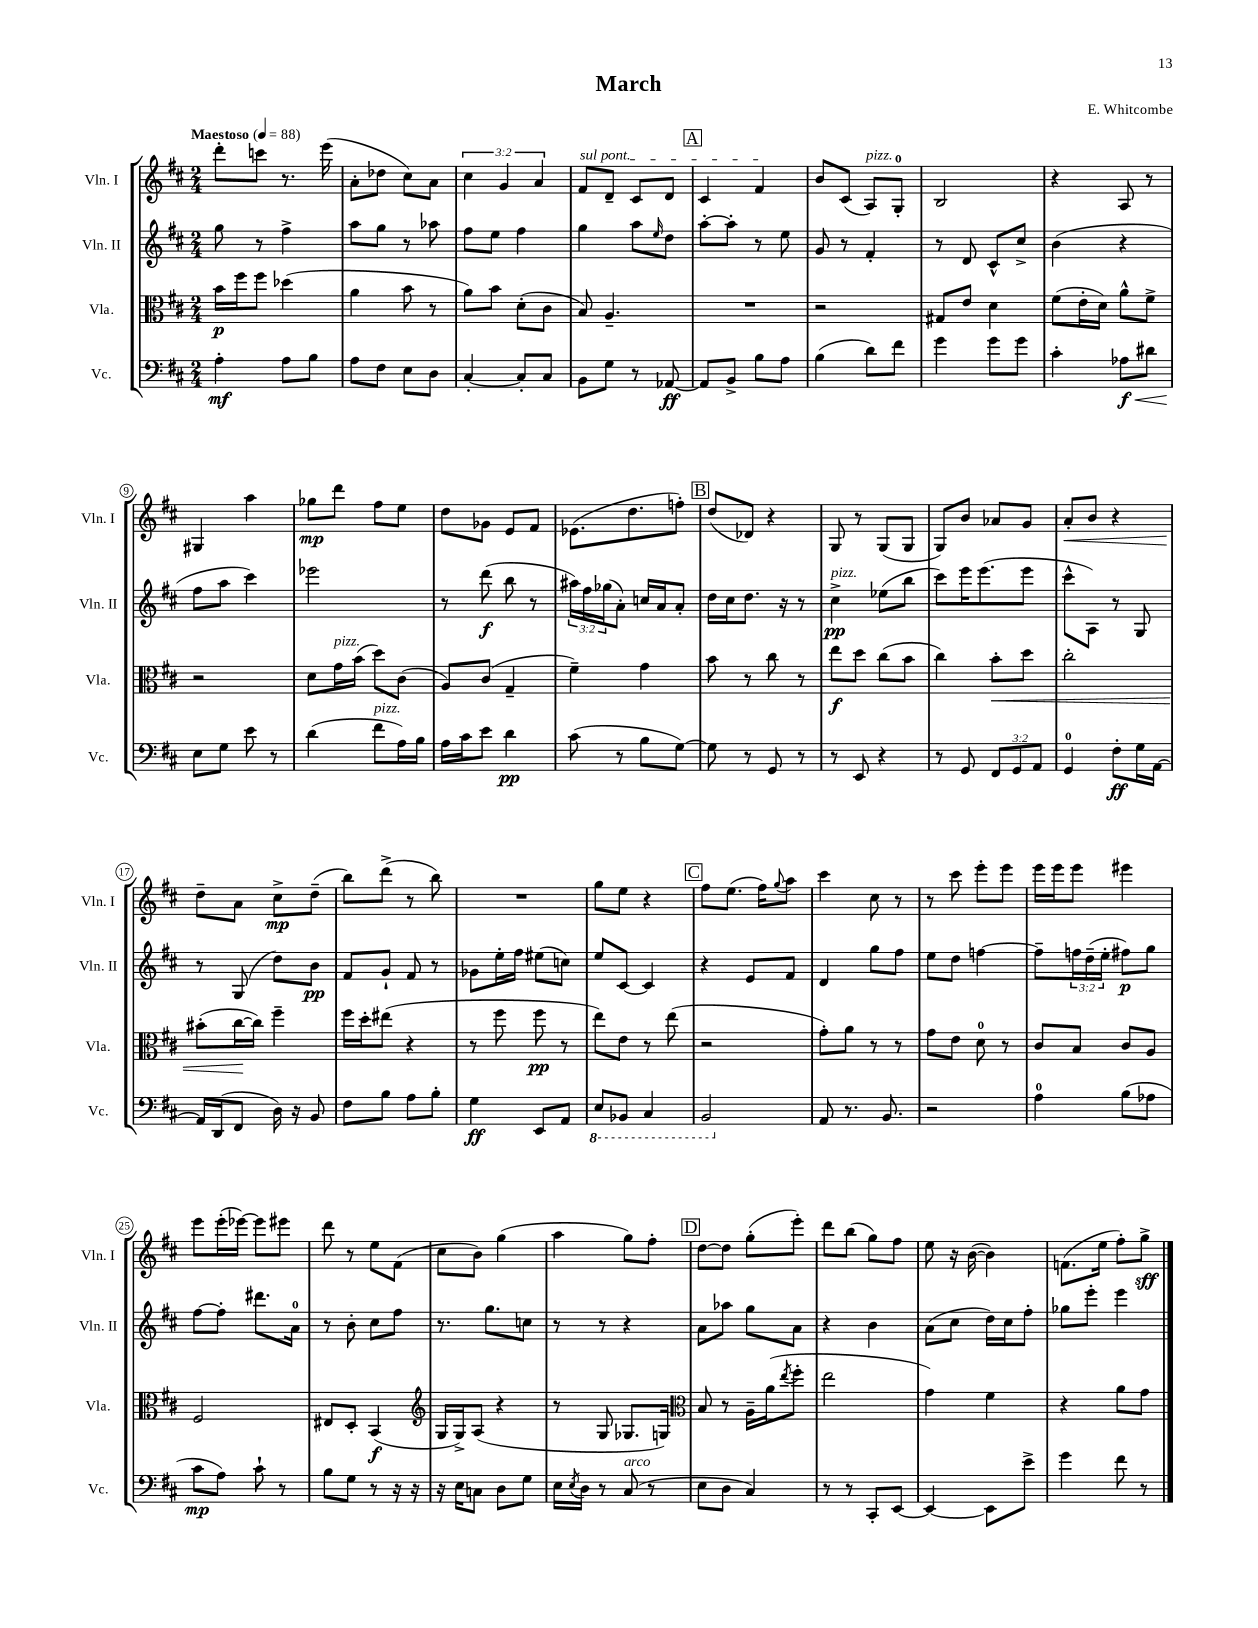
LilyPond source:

\header { title = "March" composer = "E. Whitcombe" }
<<
\new StaffGroup <<
\new Staff = "s0" \with { instrumentName = "Vln. I" shortInstrumentName = "Vln. I" } {
    \clef treble \key d \major \numericTimeSignature \time 2/4 \override Staff.TupletNumber.text = #tuplet-number::calc-fraction-text \tempo "Maestoso" 4 = 88
    d'''8-. c'''8 r8. e'''16( |
    a'8-. des''8 cis''8) a'8 |
    \tuplet 3/2 { cis''4 g'4 a'4 } |
    \once \override TextSpanner.bound-details.left.text = \markup { \italic "sul pont." } fis'8\startTextSpan d'8-- cis'8 d'8 |
    \mark \markup { \box "A" } cis'4 fis'4\stopTextSpan |
    b'8 cis'8( a8^\markup { \italic "pizz." }) g8-0-. |
    b2 |
    r4 a8 r8 |
    gis4 a''4 |
    ges''8\mp d'''8 fis''8 e''8 |
    d''8 ges'8 e'8 fis'8 |
    ees'8.( d''8. f''8-.) |
    \mark \markup { \box "B" } d''8( des'8) r4 |
    g8 r8 g8( g8 |
    g8) b'8 aes'8 g'8 |
    a'8-.\< b'8 r4 |
    d''8--\! a'8 cis''8->\mp d''8--( |
    b''8) d'''8->( r8 b''8) |
    R2 |
    g''8 e''8 r4 |
    \mark \markup { \box "C" } fis''8 e''8.( fis''16) \appoggiatura { g''8 } a''8 |
    cis'''4 cis''8 r8 |
    r8 cis'''8 e'''8-. e'''8 |
    e'''16 e'''16 e'''8 eis'''4 |
    e'''8 e'''16-.( ees'''16~) ees'''8 eis'''8 |
    d'''8 r8 e''8 fis'8( |
    cis''8 b'8) g''4( |
    a''4 g''8) fis''8-. |
    \mark \markup { \box "D" } d''8~ d''8 g''8-.( e'''8-.) |
    d'''8 b''8( g''8) fis''8 |
    e''8 r16 b'16~( b'4) |
    f'8.( e''16 fis''8-.) g''8->\sff \bar "|." |
}
\new Staff = "s1" \with { instrumentName = "Vln. II" shortInstrumentName = "Vln. II" } {
    \clef treble \key d \major \numericTimeSignature \time 2/4 \override Staff.TupletNumber.text = #tuplet-number::calc-fraction-text
    g''8 r8 fis''4-> |
    a''8 g''8 r8 aes''8 |
    fis''8 e''8 fis''4 |
    g''4 a''8 \grace { e''16 } d''8 |
    \mark \markup { \box "A" } a''8~-. a''8-. r8 e''8 |
    g'8 r8 fis'4-. |
    r8 d'8 cis'8-^ cis''8-> |
    b'4( r4 |
    fis''8 a''8 cis'''4) |
    ees'''2 |
    r8 d'''8\f( b''8 r8 |
    \tuplet 3/2 { ais''16) fis''16 ges''16( } a'8-.) c''16 a'16 a'8-. |
    \mark \markup { \box "B" } d''16 cis''16 d''8. r16 r8 |
    cis''4->\pp^\markup { \italic "pizz." } ees''8( b''8 |
    cis'''8) e'''16 e'''8.( e'''8 |
    cis'''8-^ a8) r8 g8 |
    r8 g8( d''8) b'8\pp |
    fis'8 g'8-! fis'8 r8 |
    ges'8 e''16-. fis''16 eis''8( c''8) |
    e''8 cis'8~ cis'4 |
    \mark \markup { \box "C" } r4 e'8 fis'8 |
    d'4 g''8 fis''8 |
    e''8 d''8 f''4~ |
    f''8-- \tuplet 3/2 { f''16 d''16--( e''16-. } fis''8\p) g''8 |
    fis''8~ fis''8-. dis'''8. a'16-0 |
    r8 b'8-. cis''8 fis''8 |
    r8. g''8. c''8 |
    r8 r8 r4 |
    \mark \markup { \box "D" } a'8 aes''8 g''8 a'8 |
    r4 b'4 |
    a'8( cis''8 d''16) cis''16 fis''8-. |
    ges''8 e'''8-. e'''4 \bar "|." |
}
\new Staff = "s2" \with { instrumentName = "Vla." shortInstrumentName = "Vla." } {
    \clef alto \key d \major \numericTimeSignature \time 2/4
    b'16\p fis''16 fis''8 des''4( |
    a'4 b'8 r8 |
    a'8) b'8 d'8-.( cis'8 |
    b8) a4.-- |
    \mark \markup { \box "A" } R2 |
    r2 |
    gis8 e'8 d'4 |
    fis'8( e'16-. d'16) a'8-^ fis'8-> |
    r2 |
    d'8 g'16^\markup { \italic "pizz." } b'16( d''8) cis'8( |
    a8) cis'8( g4-- |
    fis'4--) g'4 |
    \mark \markup { \box "B" } b'8 r8 cis''8 r8 |
    e''8\f d''8 cis''8( b'8 |
    cis''4) b'8-.\< d''8 |
    cis''2-. |
    bis'8-.( cis''16~\! cis''16) fis''4-- |
    fis''16 d''16-. eis''8( r4 |
    r8 fis''8 fis''8\pp r8 |
    e''8) e'8 r8 e''8( |
    \mark \markup { \box "C" } r2 |
    g'8-.) a'8 r8 r8 |
    g'8 e'8 d'8-0 r8 |
    cis'8 b8 cis'8 a8 |
    fis2 |
    eis8 d8-. b,4\f( |
    \clef treble g16 g16->) a8( r4 |
    r8 g8 ges8. g16) |
    \mark \markup { \box "D" } \clef alto b8 r8 a16-- a'16( \acciaccatura { e''8 } fis''8-. |
    e''2 |
    g'4) fis'4 |
    r4 a'8 g'8 \bar "|." |
}
\new Staff = "s3" \with { instrumentName = "Vc." shortInstrumentName = "Vc." } {
    \clef bass \key d \major \numericTimeSignature \time 2/4 \override Staff.TupletNumber.text = #tuplet-number::calc-fraction-text
    a4-.\mf a8 b8 |
    a8 fis8 e8 d8 |
    cis4~-. cis8-. cis8 |
    b,8 g8 r8 aes,8~\ff |
    \mark \markup { \box "A" } aes,8 b,8-> b8 a8 |
    b4( d'8) fis'8 |
    g'4 g'8 g'8 |
    cis'4-. aes8\f\< dis'8 |
    e8\! g8 e'8 r8 |
    d'4( fis'8^\markup { \italic "pizz." } a16) b16 |
    a16 cis'16 e'8 d'4\pp |
    cis'8( r8 b8 g8~) |
    \mark \markup { \box "B" } g8 r8 g,8 r8 |
    r8 e,8 r4 |
    r8 g,8 \tuplet 3/2 { fis,8 g,8 a,8 } |
    g,4-0 fis8-.\ff g16 a,16~ |
    a,16 d,16( fis,8 d16) r16 b,8 |
    fis8 b8 a8 b8-. |
    g4\ff e,8 a,8 |
    \ottava #-1 e,8 bes,,8 cis,4 |
    \mark \markup { \box "C" } b,,2 \ottava #0 |
    a,8 r8. b,8. |
    r2 |
    a4-0 b8( aes8 |
    cis'8\mp a8) cis'8-! r8 |
    b8 g8 r8 r16 r16 |
    r16 e16 c8 d8 g8 |
    e16 \acciaccatura { e8 } d16 r8 cis8^\markup { \italic "arco" }( r8 |
    \mark \markup { \box "D" } e8 d8 cis4) |
    r8 r8 cis,8-. e,8~ |
    e,4~ e,8 e'8-> |
    g'4 fis'8 r8 \bar "|." |
}
>>
>>
\layout { \context { \Score \override BarNumber.stencil = #(make-stencil-circler 0.1 0.3 ly:text-interface::print) } }
